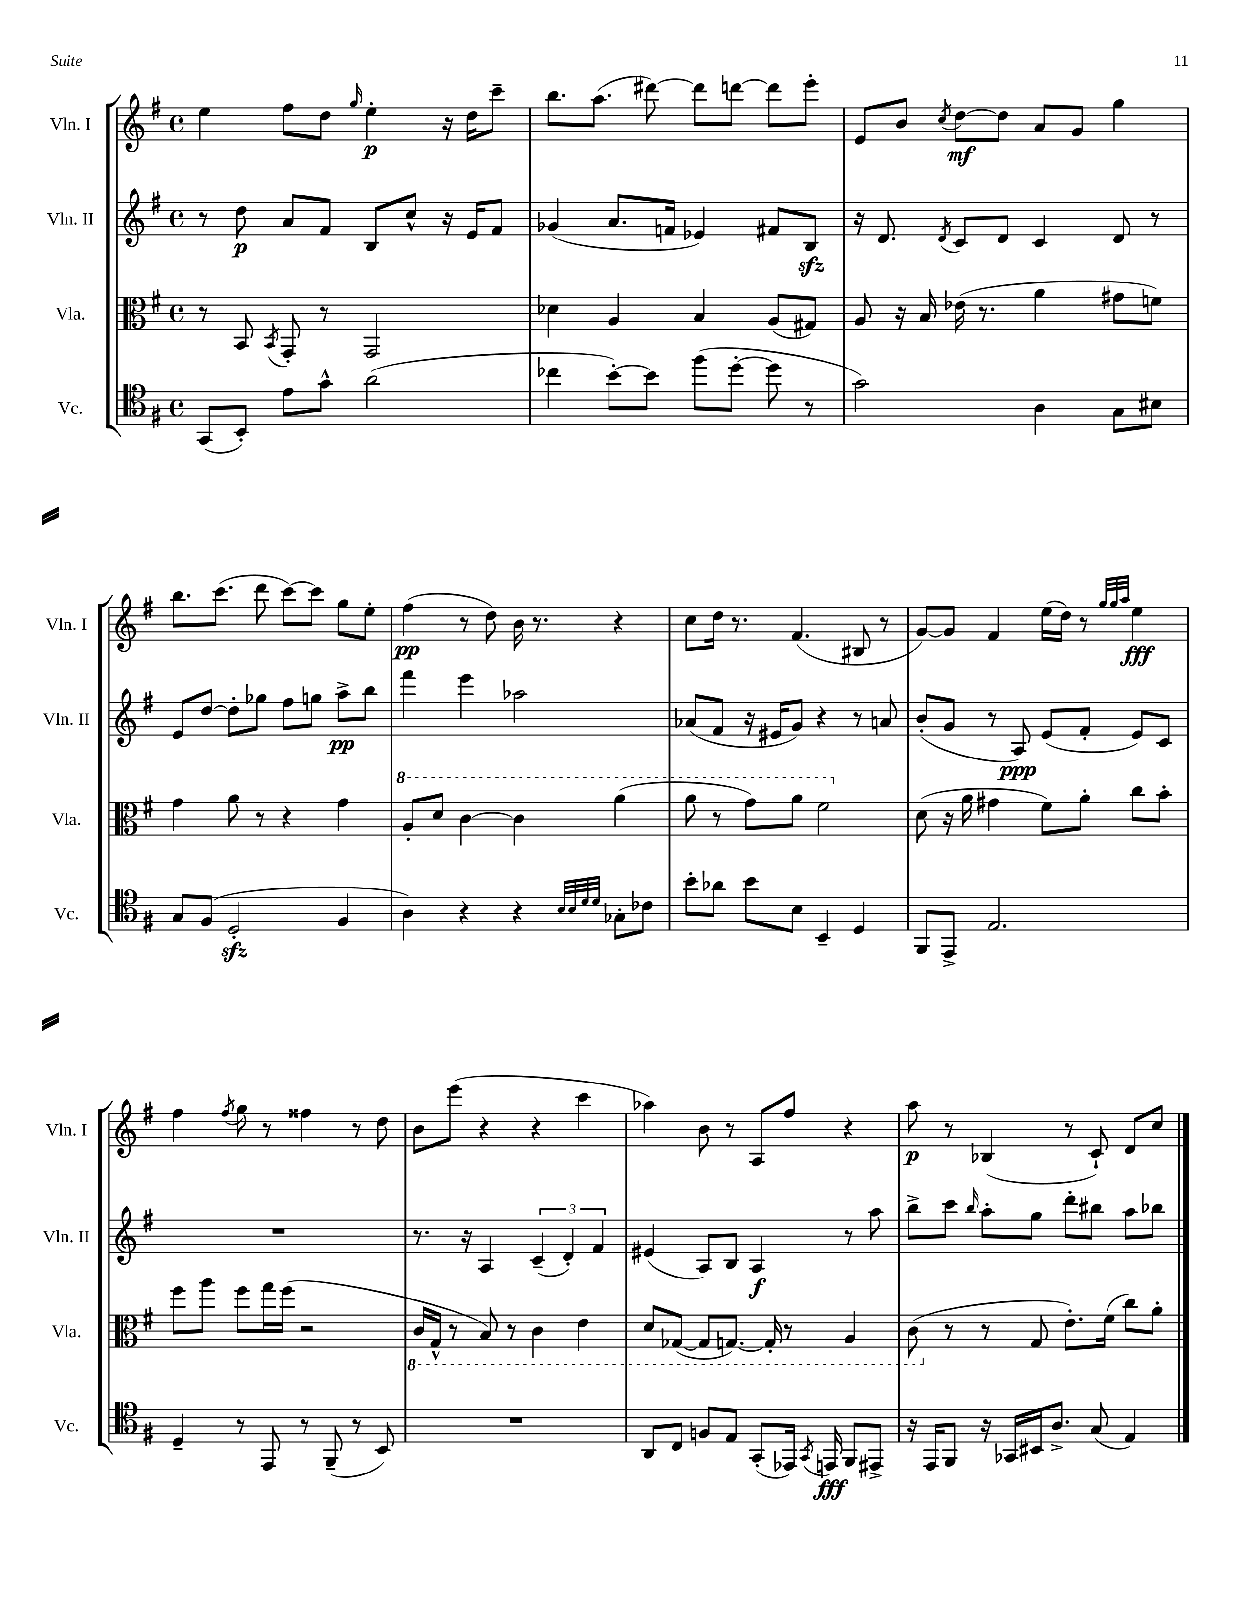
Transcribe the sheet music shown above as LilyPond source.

<<
\new StaffGroup <<
\new Staff = "s0" \with { instrumentName = "Vln. I" shortInstrumentName = "Vln. I" } {
    \clef treble \key g \major \defaultTimeSignature \time 4/4
    \autoBeamOff e''4 fis''8[ d''8] \grace { g''16 } e''4-.\p r16 d''16[ c'''8]-- |
    b''8.[ a''8.]( dis'''8~) dis'''8[ d'''8]~ d'''8[ e'''8]-. |
    e'8[ b'8] \acciaccatura { c''8 } d''8[~\mf d''8] a'8[ g'8] g''4 |
    b''8.[ c'''8.]( d'''8 c'''8[~) c'''8] g''8[ e''8]-. |
    fis''4\pp( r8 d''8) b'16 r8. r4 |
    c''8[ d''16] r8. fis'4.( bis8 r8 |
    g'8[~) g'8] fis'4 e''16[( d''16]) r8 \grace { g''32[ g''32 a''32] } e''4\fff |
    fis''4 \acciaccatura { fis''8 } g''8 r8 fisis''4 r8 d''8 |
    b'8[ e'''8]( r4 r4 c'''4 |
    aes''4) b'8 r8 a8[ fis''8] r4 |
    a''8\p r8 bes4( r8 c'8-!) d'8[ c''8] \bar "|." |
}
\new Staff = "s1" \with { instrumentName = "Vln. II" shortInstrumentName = "Vln. II" } {
    \clef treble \key g \major \defaultTimeSignature \time 4/4
    \autoBeamOff r8 d''8\p a'8[ fis'8] b8[ c''8]-^ r16 e'16[ fis'8] |
    ges'4( a'8.[ f'16] ees'4) fis'8[ b8]\sfz |
    r16 d'8. \acciaccatura { d'8 } c'8[ d'8] c'4 d'8 r8 |
    e'8[ d''8]~ d''8[-. ges''8] fis''8[ g''8] a''8[->\pp b''8] |
    fis'''4 e'''4 aes''2 |
    aes'8[( fis'8] r16 eis'16[ g'8]) r4 r8 a'8 |
    b'8[-.( g'8] r8 a8\ppp) e'8[( fis'8]-. e'8[) c'8] |
    R1 |
    r8. r16 a4 \tuplet 3/2 { c'4--( d'4-.) fis'4 } |
    eis'4( a8[) b8] a4\f r8 a''8 |
    b''8[-> c'''8] \grace { b''16 } a''8[-. g''8] d'''8[-. bis''8] a''8[ bes''8] \bar "|." |
}
\new Staff = "s2" \with { instrumentName = "Vla." shortInstrumentName = "Vla." } {
    \clef alto \key g \major \defaultTimeSignature \time 4/4
    \autoBeamOff r8 b,8 \acciaccatura { b,8 } g,8-. r8 g,2 |
    des'4 a4 b4 a8[( gis8]) |
    a8 r16 b16 ees'16( r8. a'4 gis'8[ f'8]) |
    g'4 a'8 r8 r4 g'4 |
    \ottava #1 a'8[-. d''8] c''4~ c''4 a''4( |
    a''8 r8 g''8[) a''8] fis''2 \ottava #0 |
    d'8( r16 a'16 gis'4 fis'8[) a'8]-. c''8[ b'8]-. |
    fis''8[ a''8] fis''8[ g''16 fis''16]( r2 |
    \ottava #-1 c16[ g,16]-^ r8 b,8) r8 c4 e4 |
    d8[ ges,8]~( ges,8[ g,8.]~) g,16-. r8 a,4 |
    c8( \ottava #0 r8 r8 g8 e'8.[-.) fis'16]( c''8[) a'8]-. \bar "|." |
}
\new Staff = "s3" \with { instrumentName = "Vc." shortInstrumentName = "Vc." } {
    \clef tenor \key g \major \defaultTimeSignature \time 4/4
    \autoBeamOff g,8[( b,8]-.) e'8[ g'8]-^ a'2( |
    ces''4 b'8[~-.) b'8] fis''8[( d''8]~-. d''8 r8 |
    g'2) a4 g8[ bis8] |
    g8[ fis8]( d2-.\sfz fis4 |
    a4) r4 r4 \grace { b32[ b32 d'32 d'32] } ges8[-. ces'8] |
    b'8[-. aes'8] b'8[ b8] b,4-- d4 |
    fis,8[ e,8]-> e2. |
    d4-- r8 e,8 r8 fis,8--( r8 b,8) |
    R1 |
    a,8[ c8] f8[ e8] g,8[-.( ees,16]) \acciaccatura { g,8 } e,16\fff fis,8[ eis,8]-> |
    r16 e,16[ fis,8] r16 ges,16[ bis,16 a8.]-> g8( e4) \bar "|." |
}
>>
>>
\layout { \context { \Score \remove "Bar_number_engraver" } }
